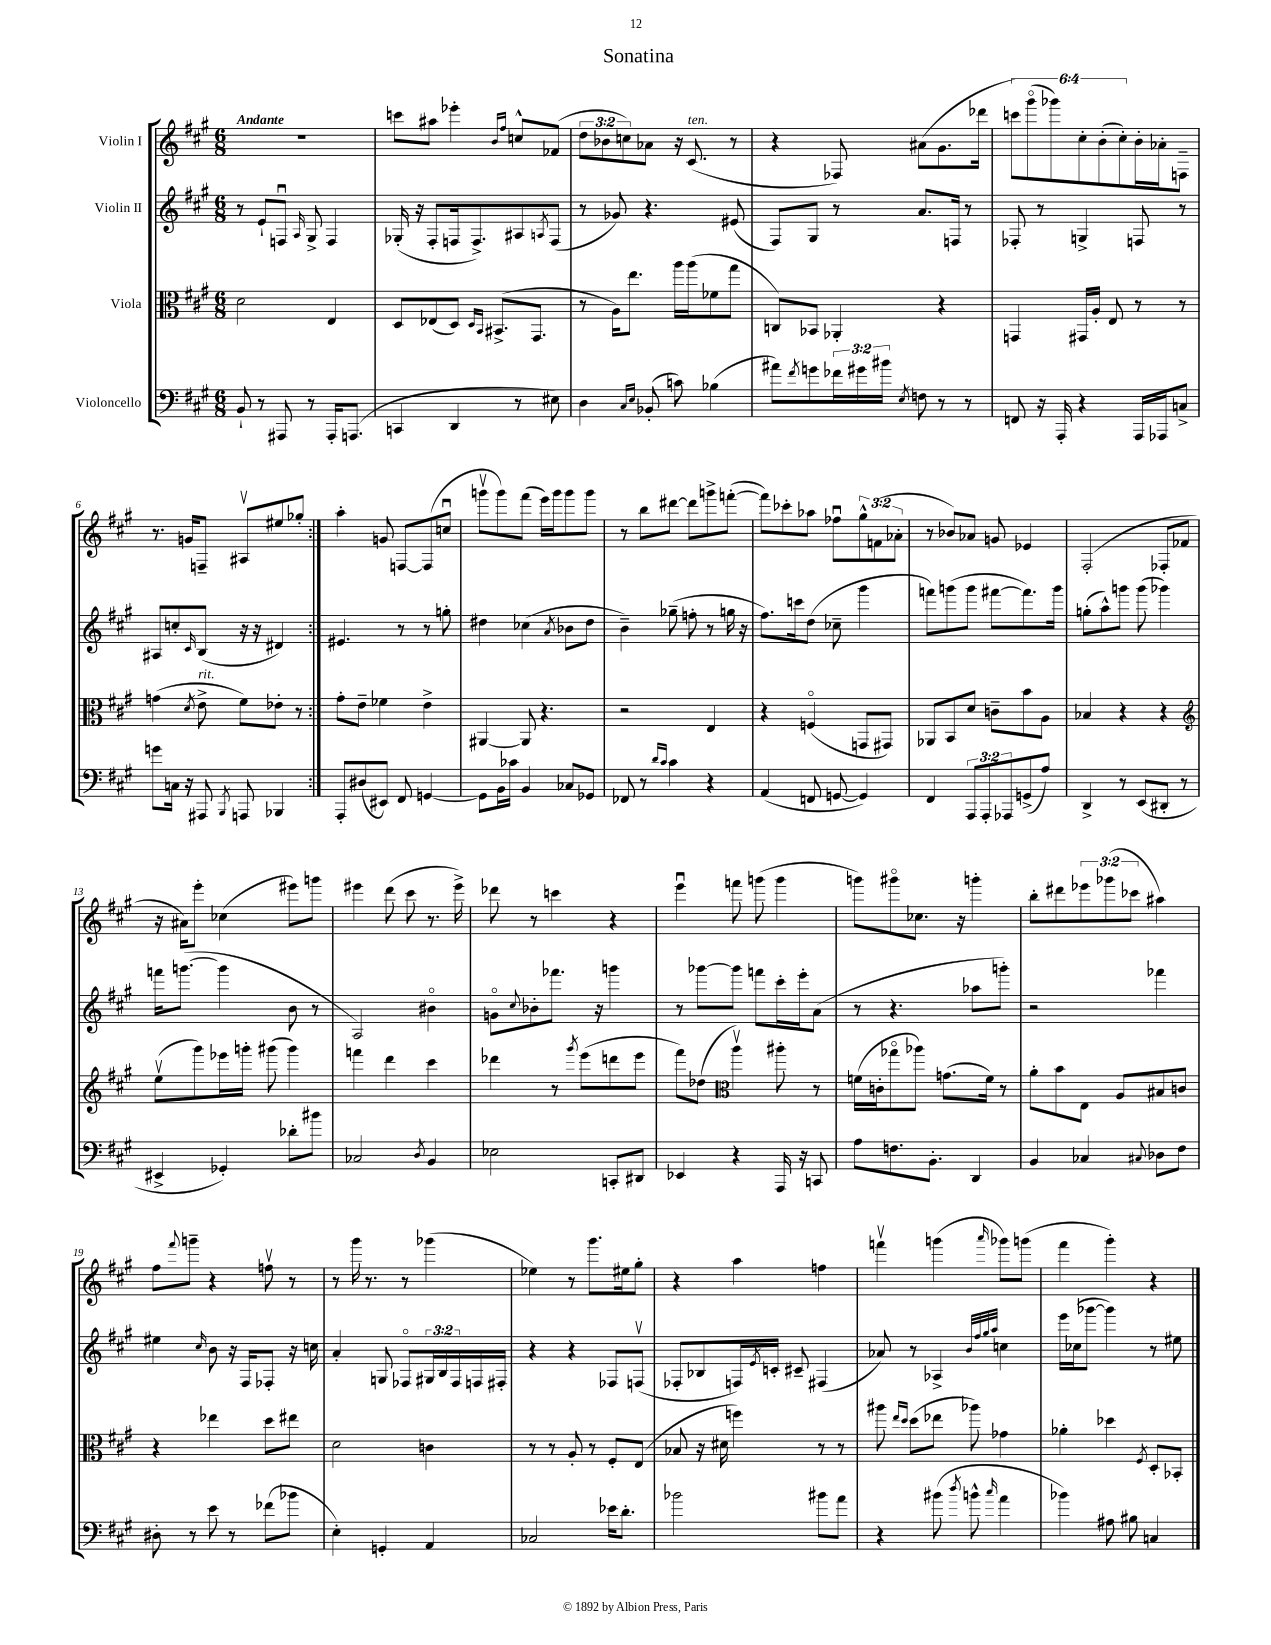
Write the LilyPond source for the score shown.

\header { title = "Sonatina" }
<<
\new StaffGroup <<
\new Staff = "s0" \with { instrumentName = "Violin I" } {
    \clef treble \key a \major \numericTimeSignature \time 6/8 \override Staff.TupletNumber.text = #tuplet-number::calc-fraction-text \tempo "Andante"
    \repeat volta 2 { R2. |
    c'''8 ais''8 ees'''4-. \grace { b'16 fis''16 } c''8-^ fes'8( |
    \tuplet 3/2 { d''8 bes'8 c''8) } aes'8 r16 cis'8.^\markup { \italic "ten." }( r8 |
    r4 fes8) ais'8( gis'8. des'''16 |
    \tuplet 6/4 { c'''8) gis'''8\flageolet( ges'''8) cis''8-. b'8-.( cis''8-.) } b'16-. aes'16-. f8-- |
    r8. g'16 f8-- ais8\upbow eis''8 ges''8-. | }
    a''4-. g'8 f8~ f8( c''8\downbow |
    g'''8\upbow g'''8) fis'''8( e'''16) g'''16 g'''8 g'''8 |
    r8 b''8 dis'''8~ dis'''8 g'''8-> f'''8~-.( |
    f'''8) ces'''8-. aes''8 fes''8\downbow \tuplet 3/2 { gis''8-^ f'8( aes'8-. } |
    r8 bes'8) aes'8 g'8 ees'4 |
    fis2-.( fes8-. fes'8 |
    r16 ais'16) e'''8-. ces''4( eis'''8) g'''8 |
    eis'''4 d'''8( cis'''8 r8. eis'''16->) |
    des'''8 r8 c'''4 r4 |
    e'''4\downbow f'''8 g'''8( g'''4 |
    g'''8) gis'''8\flageolet ces''8. r16 g'''4-. |
    b''8-. dis'''8 \tuplet 3/2 { ees'''8 ges'''8( ces'''8 } ais''4) |
    fis''8 \appoggiatura { fis'''8 } g'''8-- r4 f''8\upbow r8 |
    r8 gis'''16 r8. r8 ges'''4( |
    ees''4) r8 gis'''8. eis''16 gis''8-. |
    r4 a''4 f''4 |
    f'''4\upbow g'''4( \grace { a'''16 } ges'''8) g'''8( |
    fis'''4 gis'''4-.) r4 \bar "|." |
}
\new Staff = "s1" \with { instrumentName = "Violin II" } {
    \clef treble \key a \major \numericTimeSignature \time 6/8 \override Staff.TupletNumber.text = #tuplet-number::calc-fraction-text
    \repeat volta 2 { r8 e'8-! f8\downbow \grace { a16 } gis8-> f4 |
    ges16-.( r16 fis8-. f16 f8.->) ais8 \acciaccatura { a8 } f8( |
    r8 ges'8) r4. eis'8( |
    fis8) gis8 r8 a'8. f16 r8 |
    fes8-. r8 g4-> f8 r8 |
    ais8 c''8-. \grace { cis'16 } b8( r16 r16 dis'4) | }
    eis'4. r8 r8 g''8-. |
    dis''4 ces''4( \acciaccatura { a'8 } bes'8 dis''8 |
    b'4--) ges''8--( f''8-. r8 g''16 r16 |
    fis''8.) c'''16 d''8( ces''8-- gis'''4 |
    f'''8) g'''8( g'''8 fis'''8~ fis'''8.) g'''16 |
    g''8-.( a''8-^) g'''8 g'''8( ges'''4) |
    f'''16 g'''8.~( g'''4 b'8 r8 |
    a2) bis'4\flageolet |
    g'8\flageolet \appoggiatura { cis''8 } bes'8-. fes'''8. r16 g'''4 |
    r8 ges'''8~ ges'''8 f'''8 cis'''16-. e'''16-. a'8( |
    r8 r4. aes''8 g'''8-.) |
    r2 fes'''4 |
    eis''4 \grace { cis''16 } b'8 r16 fis16 fes8-. r16 c''16 |
    a'4-. g8 fes8\flageolet \tuplet 3/2 { gis16 b16 fes16 } f16 fis16-. |
    r4 r4 fes8 f8\upbow( |
    fes8-. bes8 f16) \acciaccatura { e'8 } c'16-. cis'8-- fis4( |
    aes'8) r8 aes4-> \grace { b'32 fis''32 gis''32 a''32 } c''4 |
    e'''16 ces''16( ges'''8~ ges'''4) r8 eis''8 \bar "|." |
}
\new Staff = "s2" \with { instrumentName = "Viola" } {
    \clef alto \key a \major \numericTimeSignature \time 6/8
    \repeat volta 2 { d'2 e4 |
    d8 ees8( d8) \grace { d16 b,16 } bis,8.->( gis,8. |
    r8 a16) e''8. a''16 a''16( fes'8 gis''8 |
    c8) bes,8 aes,4-. r4 |
    g,4 gis,16 a16-. e8 r8 r8 |
    g'4( \acciaccatura { d'8 } e'8->^\markup { \italic "rit." } fis'8) ees'8-. r8 | }
    gis'8-. e'8-- fes'4 e'4-> |
    ais,4~ ais,8 r4. |
    r2 e4 |
    r4 f4\flageolet( g,8 gis,8) |
    aes,8 b,8 d'8 c'8-- b'8 a8 |
    bes4 r4 r4 |
    \clef treble e''8\upbow( gis'''8) ees'''16 g'''16-. gis'''8( gis'''4) |
    f'''4 d'''4 cis'''4 |
    des'''4 r8 \acciaccatura { gis'''8 } e'''8( d'''8 e'''8 |
    fis'''8) des''8( \clef alto a''4\upbow) ais''8-. r8 |
    f'16( c'16-. ges''8\flageolet aes''8) g'8.( f'16) r8 |
    a'8-. b'8 e8 a8 bis8 c'8 |
    r4 ees''4 d''8 eis''8 |
    d'2 c'4 |
    r8 r8 a8-. r8 fis8-. e8( |
    bes8 r16 dis'16 f''4) r8 r8 |
    ais''8 \grace { e''16 d''16 } d''8( ees''8 aes''8) ges'4 |
    aes'4-. des''4 \acciaccatura { fis8 } d8-. bes,8-. \bar "|." |
}
\new Staff = "s3" \with { instrumentName = "Violoncello" } {
    \clef bass \key a \major \numericTimeSignature \time 6/8 \override Staff.TupletNumber.text = #tuplet-number::calc-fraction-text
    \repeat volta 2 { b,8-! r8 ais,,8 r8 ais,,16-. a,,8.( |
    c,4 d,4 r8 eis8) |
    d4 \grace { cis16 e16 } bes,8-.( c'8) bes4( |
    ais'8) \acciaccatura { fis'8 } g'8 \tuplet 3/2 { fes'16 gis'16 bis'16 } \acciaccatura { e8 } f8 r8 r8 |
    f,8 r16 a,,16-. r4 a,,16 aes,,16 c8-> |
    g'8 c16 r16 ais,,8 \acciaccatura { b,,8 } a,,8 bes,,4 | }
    a,,8-. dis8( eis,8) fis,8 g,4~ |
    g,8 b,16 ces'16 b,4 ces8 ges,8 |
    fes,8 r8 \grace { d'16 cis'16 } cis'4 r4 |
    a,4( f,8 g,8~ g,4) |
    fis,4 \tuplet 3/2 { a,,8 a,,8-. aes,,8 } g,8->( a8) |
    d,4-> r8 e,8( dis,8-. r8 |
    eis,4-> ges,4-.) des'8-. bis'8 |
    ces2 \acciaccatura { d8 } b,4 |
    ees2 c,8-. dis,8 |
    ees,4 r4 a,,16 r16 c,8 |
    a8 f8. b,8.-. d,4 |
    b,4 ces4 \appoggiatura { cis8 } des8 fis8 |
    dis8-. r8 e'8 r8 fes'8( bes'8 |
    e4-.) g,4-. a,4 |
    ces2 ees'16 d'8.-. |
    bes'2 bis'8 a'8 |
    r4 bis'8( \acciaccatura { d''8 } b'8-^ \grace { cis''16 } a'4 |
    bes'4) ais8 bis8 c4 \bar "|." |
}
>>
>>
